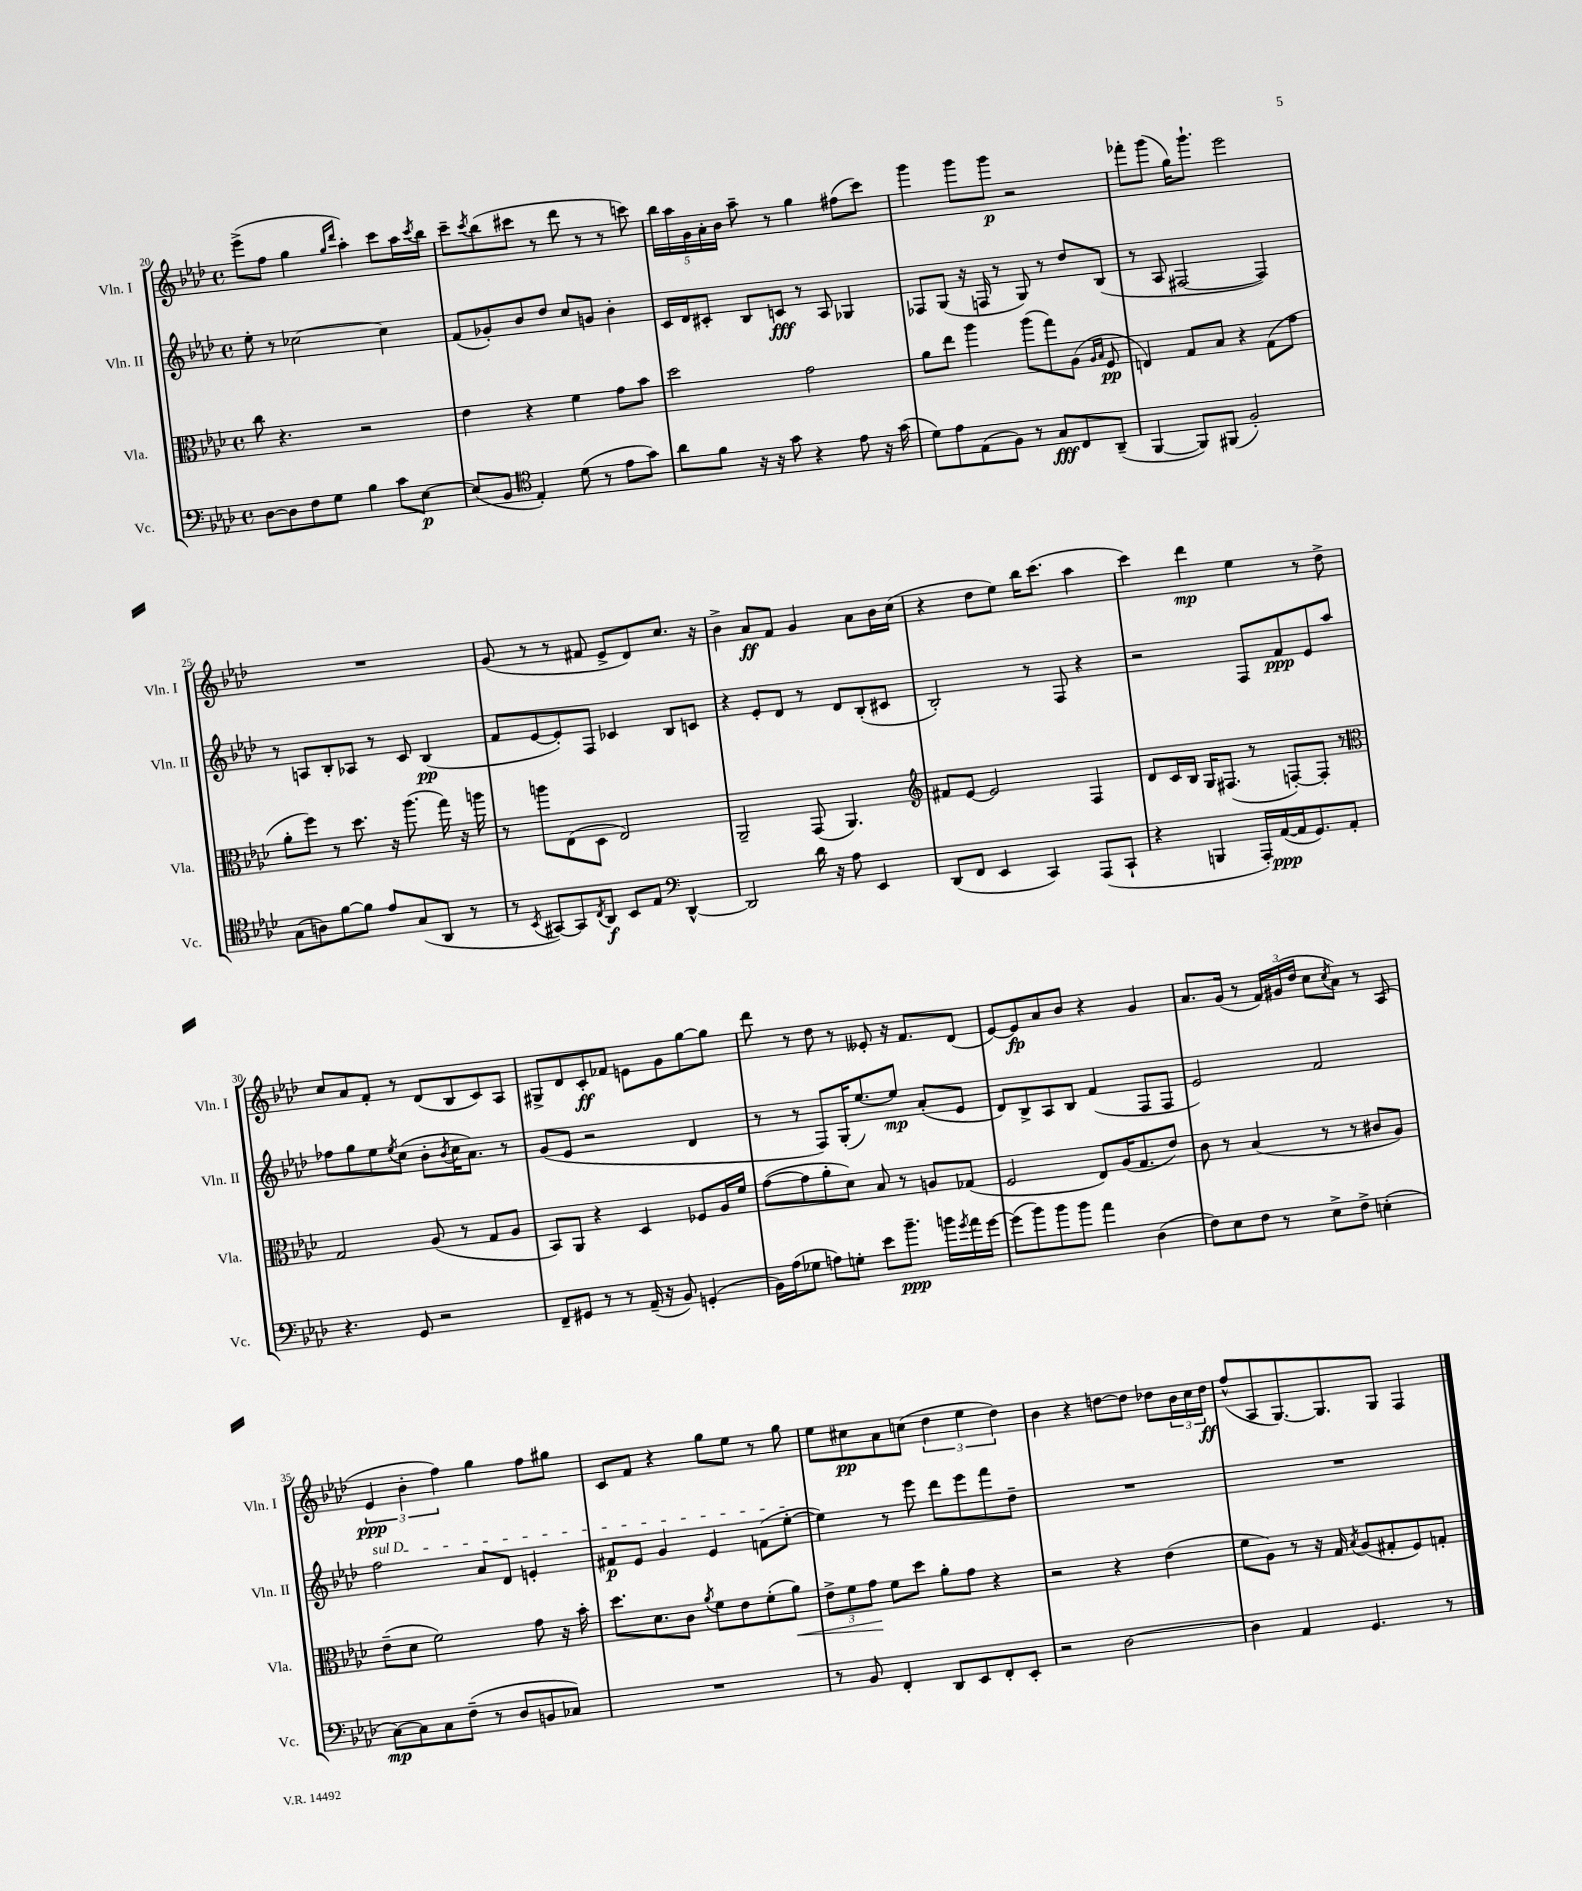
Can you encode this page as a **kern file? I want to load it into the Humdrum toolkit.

**kern	**dynam	**kern	**dynam	**kern	**dynam	**kern	**dynam
*part4	*part4	*part3	*part3	*part2	*part2	*part1	*part1
*staff4	*staff4	*staff3	*staff3	*staff2	*staff2	*staff1	*staff1
*I"Vc.	*	*I"Vla.	*	*I"Vln. II	*	*I"Vln. I	*
*I'Vc.	*	*I'Vla.	*	*I'Vln. II	*	*I'Vln. I	*
*clefF4	*	*clefC3	*	*clefG2	*	*clefG2	*
*k[b-e-a-d-]	*	*k[b-e-a-d-]	*	*k[b-e-a-d-]	*	*k[b-e-a-d-]	*
*M4/4	*	*M4/4	*	*M4/4	*	*M4/4	*
*met(c)	*	*met(c)	*	*met(c)	*	*met(c)	*
=20	=20	=20	=20	=20	=20	=20	=20
[8D-\L	.	8cc\	.	8ee-'\	.	(8eee-^\L	.
8D-\]	.	4.r	.	8r	.	8ff\J	.
8F\	.	.	.	[2cc-X\	.	4gg\	.
8G\J	.	.	.	.	.	.	.
.	.	.	.	.	.	16qqgg/LL	.
.	.	.	.	.	.	16qqddd-/JJ	.
4B-\	.	2r	.	.	.	4aa-'\)	.
8c\L	.	.	.	4cc-\]	.	8ccc\L	.
[8E-\J	p	.	.	.	.	16aa-\L	.
.	.	.	.	.	.	8qccc/	.
.	.	.	.	.	.	16bb-\JJ	.
=21	=21	=21	=21	=21	=21	=21	=21
(8E-/L]	.	4e-\	.	(8f/L	.	8ccc~\L	.
.	.	.	.	.	.	8qccc/	.
8BB-/J	.	.	.	8g-X'/)	.	(8bb-\	.
*clefC4	*	*	*	*	*	*	*
4E-'/)	.	4r	.	8b-/	.	8ccc#X\J	.
.	.	.	.	8dd-/J	.	8r	.
(8d-\	.	4f\	.	8cc/L	.	8ddd-\	.
8r	.	.	.	8gn/J	.	8r	.
8e-\L	.	8g\L	.	4b-'\	.	8r	.
8g\J)	.	8b-\J	.	.	.	8cccn\)	.
=22	=22	=22	=22	=22	=22	=22	=22
8a-\L	.	2dd-\	.	16c/LL	.	20bb-\LL	.
.	.	.	.	.	.	20aa-\	.
.	.	.	.	16d-/J	.	.	.
.	.	.	.	.	.	20g\	.
8f\J	.	.	.	8c#X'/J	.	.	.
.	.	.	.	.	.	20a-'\	.
.	.	.	.	.	.	20b-\JJ	.
16r	.	.	.	8B-/L	.	8aa-~\	.
16r	.	.	.	.	.	.	.
8g\	.	.	.	8cn/J	fff	8r	.
4r	.	2g\	.	8r	.	4gg\	.
.	.	.	.	8A-/	.	.	.
8e-\	.	.	.	4G-X/	.	(8ff#X\L	.
16r	.	.	.	.	.	8ccc\J)	.
(16g\	.	.	.	.	.	.	.
=23	=23	=23	=23	=23	=23	=23	=23
8d-\L)	.	8a-\L	.	8F-X/L	.	4ggg\	.
8e-\	.	8ee-\J	.	(8G/J	.	.	.
(8E-\	.	4aa-\	.	16r	.	8ggg\L	.
.	.	.	.	16Fn/	.	.	.
8F\J)	.	.	.	8r	.	8ggg\J	p
8r	.	(8aa-\L	.	8G/)	.	2r	.
8G/L	fff	8gg\)	.	8r	.	.	.
8C/	.	(8A-\J	.	8dd-/L	.	.	.
.	.	16qqA-/LL	.	.	.	.	.
.	.	16qqB-/JJ	.	.	.	.	.
(8AA-~/J	.	8F/	pp	(8B-/J	.	.	.
=24	=24	=24	=24	=24	=24	=24	=24
[4FF/	.	4En/)	.	8r	.	8fff-X'\L	.
.	.	.	.	8A-/	.	(8ggg\J	.
8FF/L])	.	8G/L	.	[2F#X/	.	16gg\KL)	.
.	.	.	.	.	.	8.ggg`\J	.
(8FF#X/J	.	8B-/J	.	.	.	.	.
2F'/)	.	4r	.	.	.	2eee-\	.
.	.	(8G\L	.	4F#/])	.	.	.
.	.	8g\J	.	.	.	.	.
!!LO:LB:g=z
=25	=25	=25	=25	=25	=25	=25	=25
(8G\L	.	8a-'\L	.	8r	.	1r	.
8An\)	.	8ff\J)	.	8An/L	.	.	.
[8f\	.	8r	.	8B-'/	.	.	.
8f\J]	.	8.dd-\	.	8A-X/J	.	.	.
8e-/L	.	.	.	8r	.	.	.
.	.	16r	.	.	.	.	.
(8G/	.	(8.aa-\	.	8c/	.	.	.
8AA-/J	.	.	.	(4B-/	pp	.	.
.	.	16gg\)	.	.	.	.	.
8r	.	16r	.	.	.	.	.
.	.	16aan\	.	.	.	.	.
=26	=26	=26	=26	=26	=26	=26	=26
8r	.	8r	.	8f/L	.	(8g/	.
8qBB-/	.	.	.	.	.	.	.
[8GG#X/L)	.	8aan\L	.	[8e-/	.	8r	.
8GG#/]	.	(8E-\	.	8e-'/])	.	8r	.
8qC/	.	.	.	.	.	.	.
8AA-/J	f	8D-\J	.	8F/J	.	8f#X/	.
8BB-/L	.	2E-/)	.	4c-X/	.	8e-^/L	.
8E-/J	.	.	.	.	.	8d-/)	.
*clefF4	*	*	*	*	*	*	*
[4DD-^^/	.	.	.	8B-/L	.	8.cc/J	.
.	.	.	.	8cn/J	.	.	.
.	.	.	.	.	.	16r	.
=27	=27	=27	=27	=27	=27	=27	=27
2DD-/]	.	2AA-~/	.	4r	.	4b-^\	.
.	.	.	.	8e-'/L	.	8a-/L	ff
.	.	.	.	8d-/J	.	8f/J	.
16d-\	.	(8GG/	.	8r	.	4g/	.
16r	.	.	.	.	.	.	.
8A-\	.	4.AA-/)	.	8d-/L	.	.	.
4EE-/	.	.	.	(8B-'/	.	8a-\L	.
.	.	.	.	8c#X/J	.	16b-\L	.
.	.	.	.	.	.	(16cc\JJ	.
=28	=28	=28	=28	=28	=28	=28	=28
*	*	*clefG2	*	*	*	*	*
(8DD-/L	.	8f#X/L	.	2B-'/)	.	4r	.
8FF/J	.	[8e-/J	.	.	.	.	.
4EE-/	.	2e-/]	.	.	.	8dd-\L	.
.	.	.	.	.	.	8ee-\J)	.
4CC/)	.	.	.	8r	.	16bb-\KL	.
.	.	.	.	.	.	(8.ccc\J	.
.	.	.	.	8F/	.	.	.
(8AAA-/L	.	4F/	.	4r	.	4aa-\	.
8CC`/J	.	.	.	.	.	.	.
=29	=29	=29	=29	=29	=29	=29	=29
4r	.	8d-/L	.	2r	.	4ccc\)	.
.	.	16c/L	.	.	.	.	.
.	.	16B-/JJ	.	.	.	.	.
4BBBn/	.	16G/KL	.	.	.	4ddd-\	mp
.	.	(8.F#X/J	.	.	.	.	.
16AAA-'/LL)	.	8r	.	8F/L	.	4ee-\	.
([16AA-/	ppp	.	.	.	.	.	.
16AA-/J]	.	[8Fn'/L)	.	8f/	ppp	.	.
8.GG/)	.	.	.	.	.	.	.
.	.	8F'/J]	.	8e-/	.	8r	.
8AA-'/J	.	8r	.	8aa-/J	.	8dd-^\	.
!!LO:LB:g=z
=30	=30	=30	=30	=30	=30	=30	=30
*	*	*clefC3	*	*	*	*	*
4.r	.	2G/	.	8ff-X\L	.	8cc/L	.
.	.	.	.	8gg\	.	8a-/	.
.	.	.	.	8ee-\	.	8f'/J	.
.	.	.	.	8qee-/	.	.	.
8GG/	.	.	.	(8cc\J	.	8r	.
2r	.	(8A-/	.	8b-'\L	.	(8d-/L	.
.	.	.	.	8qb-/	.	.	.
.	.	8r	.	16cc\K	.	8B-/	.
.	.	.	.	8.a-\J)	.	.	.
.	.	8G/L	.	.	.	8c/)	.
.	.	8A-/J	.	8r	.	8A-/J	.
=31	=31	=31	=31	=31	=31	=31	=31
8FF~/L	.	8BB-/L)	.	(8g/L	.	8G#X^/L	.
8GG#X/J	.	8AA-/J	.	8e-/J	.	8d-/	.
8r	.	4r	.	2r	.	8c'/	ff
8r	.	.	.	.	.	8f-X/J	.
(16AA-~/	.	4D-/	.	.	.	8en\L	.
16r	.	.	.	.	.	.	.
8BB-/)	.	.	.	.	.	8g\	.
(4GGn'/	.	8F-X/L	.	4d-/	.	[8gg\	.
.	.	16A-/L	.	.	.	8gg\J]	.
.	.	16f/JJ	.	.	.	.	.
=32	=32	=32	=32	=32	=32	=32	=32
16BB-\LL)	.	([8g\L	.	8r	.	8ddd-\	.
(16A-\J	.	.	.	.	.	.	.
8G-X\J	.	8g\]	.	8r	.	8r	.
8An\L)	.	8a-'\	.	8F/L)	.	8dd-\	.
8Gn'\J	.	8d-\J)	.	(16G'/K	.	8r	.
.	.	.	.	[8.ee-/)	.	.	.
8e-\L	.	8B-/	.	.	.	8e--X'/	.
8.b-~\J	ppp	8r	.	8ee-/J]	mp	16r	.
.	.	.	.	.	.	8.f/L	.
.	.	8An/L	.	(8a-'/L	.	.	.
16bn\LL	.	.	.	.	.	.	.
8qg/	.	.	.	.	.	.	.
16a-\	.	(8G-X/J	.	8e-/J	.	(8d-/J	.
[16g\JJ	.	.	.	.	.	.	.
=33	=33	=33	=33	=33	=33	=33	=33
(8g\L]	.	2F/	.	8d-/L)	.	[8e-/L)	.
8b-\)	.	.	.	8B-^/	.	8e-/]	fp
8b-\	.	.	.	8A-/	.	8a-/	.
8b-\J	.	.	.	8B-/J	.	8b-/J	.
4a-\	.	8E-/L)	.	(4f/	.	4r	.
.	.	(16A-/K	.	.	.	.	.
.	.	8.G/	.	.	.	.	.
(4D-\	.	.	.	8F/L	.	4g/	.
.	.	8e-/J)	.	8F/J	.	.	.
=34	=34	=34	=34	=34	=34	=34	=34
8F\L)	.	8c\	.	2e-/)	.	8.a-/L	.
8E-\	.	8r	.	.	.	.	.
.	.	.	.	.	.	(16g/Jk	.
8F\J	.	(4B-/	.	.	.	8r	.
8r	.	.	.	.	.	24f/LL)	.
.	.	.	.	.	.	(24g#X/	.
.	.	.	.	.	.	24dd-/JJ	.
8E-^\L	.	8r	.	2f/	.	8cc\L	.
.	.	.	.	.	.	8qcc/	.
8F^\J	.	8r	.	.	.	8a-\J)	.
(4En'\	.	8c#X/L	.	.	.	8r	.
.	.	8A-/J)	.	.	.	(8A-/	.
!!LO:LB:g=z
=35	=35	=35	=35	=35	=35	=35	=35
!	!	!	!	!LO:TX:a:i:t=sul D	!	!	!
[8C\L)	mp	(8e-~\L	.	2ff\	.	6e-/	ppp
8C\]	.	8d-\J	.	.	.	.	.
.	.	.	.	.	.	6b-'\	.
8C\	.	2f\)	.	.	.	.	.
.	.	.	.	.	.	6ff\)	.
(8F~\J	.	.	.	.	.	.	.
8r	.	.	.	8a-/L	.	4gg\	.
8D-/L	.	.	.	8d-/J	.	.	.
8BBn/	.	8g\	.	4en'/	.	8ff\L	.
8C-X/J)	.	16r	.	.	.	8gg#X\J	.
.	.	16b-'\	.	.	.	.	.
=36	=36	=36	=36	=36	=36	=36	=36
1r	.	8.dd-\L	.	8f#X/L	p	8c/L	.
.	.	.	.	8e-/J	.	8f/J	.
.	.	8.d-\	.	.	.	.	.
.	.	.	.	4g/	.	4r	.
.	.	8c\J	.	.	.	.	.
.	.	8qa-/	.	.	.	.	.
.	.	8f\L	.	4e-/	.	8gg\L	.
.	.	8e-\	.	.	.	8ee-\J	.
.	.	(8f'\	.	(8fn\L	.	8r	.
!	!	!	!LO:HP:b	!	!	!	!
.	.	8a-\J)	<	[8ee-'\J	.	8gg\	.
=37	=37	=37	=37	=37	=37	=37	=37
8r	.	12e-^\L	.	4ee-\])	.	8ee-\L	.
.	.	12f\	.	.	.	.	.
8BB-/	.	.	.	.	.	8cc#X\	pp
.	.	12g\J	.	.	.	.	.
4FF'/	.	8f\L	[	8r	.	8a-\	.
.	.	8dd-\J	.	8eee-\	.	(8ccn\J	.
8DD-/L	.	8a-'\L	.	8ddd-\L	.	6dd-\	.
8EE-/	.	8g\J	.	8eee-\	.	.	.
.	.	.	.	.	.	6ee-\	.
8FF'/	.	4r	.	8fff\	.	.	.
.	.	.	.	.	.	6dd-\)	.
8EE-'/J	.	.	.	8dd-~\J	.	.	.
=38	=38	=38	=38	=38	=38	=38	=38
2r	.	2r	.	1r	.	4b-\	.
.	.	.	.	.	.	4r	.
[2D-\	.	4r	.	.	.	[8ddn\L	.
.	.	.	.	.	.	8dd\J]	.
.	.	(4e-\	.	.	.	8dd-X\L	.
.	.	.	.	.	.	24b-\L	.
.	.	.	.	.	.	24cc\	.
.	.	.	.	.	.	24dd-\JJ	ff
=39	=39	=39	=39	=39	=39	=39	=39
4D-\]	.	8f\L	.	1r	.	(8ff^^/L	.
.	.	8A-\J)	.	.	.	8A-/	.
4AA-/	.	8r	.	.	.	[8.G/)	.
.	.	16r	.	.	.	.	.
.	.	16G/	.	.	.	8.G/]	.
.	.	8qB-/	.	.	.	.	.
4.GG/	.	(8A-/L	.	.	.	.	.
.	.	8G#X'/	.	.	.	8G/J	.
.	.	8F/)	.	.	.	4F/	.
8r	.	8Gn'/J	.	.	.	.	.
==	==	==	==	==	==	==	==
*-	*-	*-	*-	*-	*-	*-	*-
